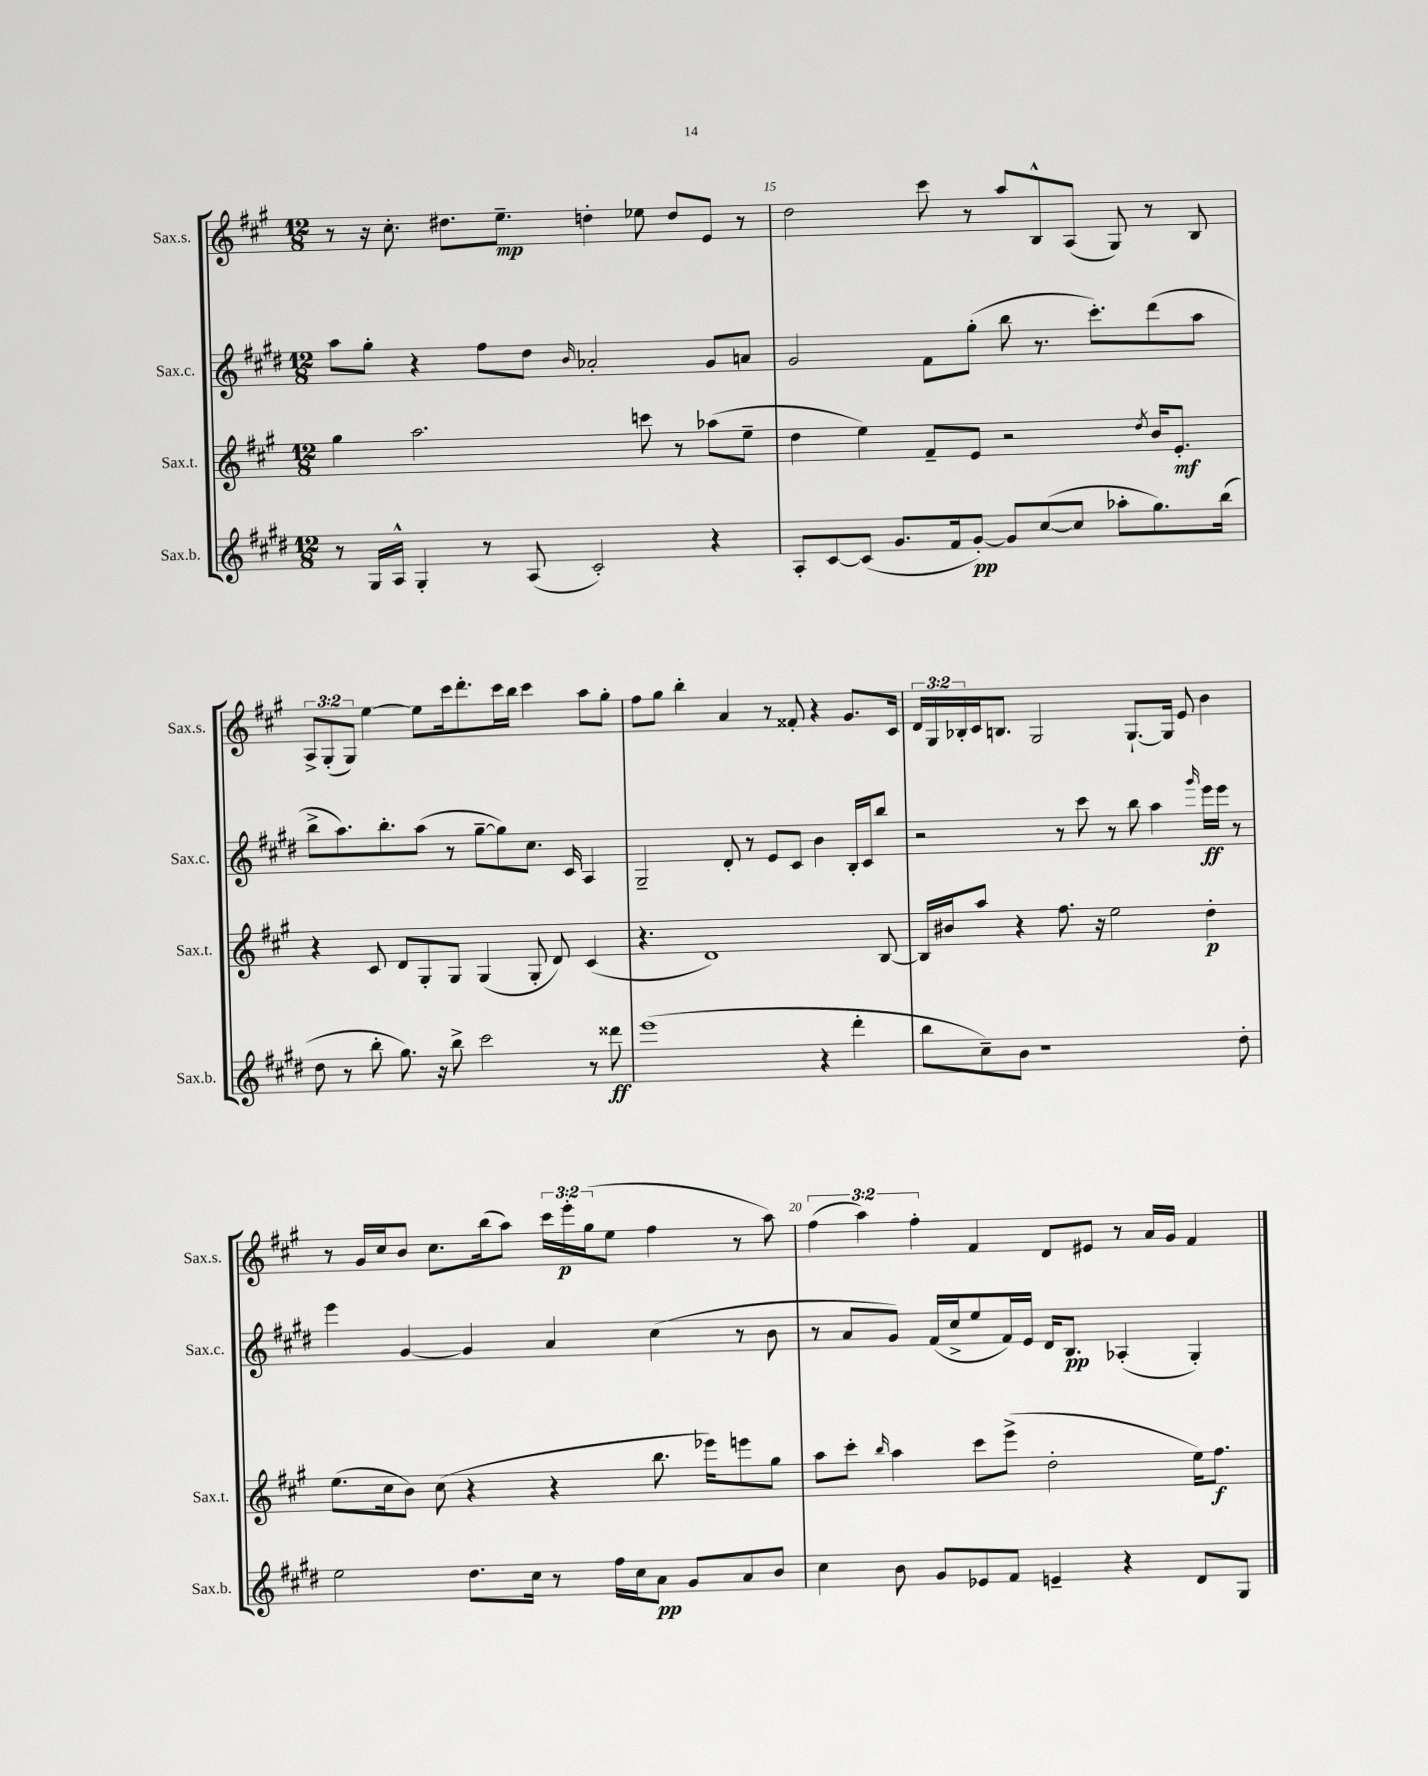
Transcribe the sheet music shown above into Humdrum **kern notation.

**kern	**dynam	**kern	**dynam	**kern	**dynam	**kern	**dynam
*part4	*part4	*part3	*part3	*part2	*part2	*part1	*part1
*staff4	*staff4	*staff3	*staff3	*staff2	*staff2	*staff1	*staff1
*I"Sax.b.	*	*I"Sax.t.	*	*I"Sax.c.	*	*I"Sax.s.	*
*I'Sax.b.	*	*I'Sax.t.	*	*I'Sax.c.	*	*I'Sax.s.	*
*clefG2	*	*clefG2	*	*clefG2	*	*clefG2	*
*k[f#c#g#d#]	*	*k[f#c#g#]	*	*k[f#c#g#d#]	*	*k[f#c#g#]	*
*M12/8	*	*M12/8	*	*M12/8	*	*M12/8	*
=14	=14	=14	=14	=14	=14	=14	=14
8r	.	4gg#\	.	8aa\L	.	8r	.
16G#/LL	.	.	.	8gg#'\J	.	16r	.
16A^^/JJ	.	.	.	.	.	8.cc#'\	.
4G#'/	.	2.aa\	.	4r	.	.	.
.	.	.	.	.	.	8.dd#X\L	.
8r	.	.	.	8ff#\L	.	.	.
.	.	.	.	.	.	8.ee~\J	mp
(8A/	.	.	.	8dd#\J	.	.	.
.	.	.	.	16qqb/	.	.	.
2c#'/)	.	.	.	2a-X'/	.	4ddn'\	.
.	.	8cccn\	.	.	.	8ee-X\	.
.	.	8r	.	.	.	8dd/L	.
4r	.	(8aa-X\L	.	8g#/L	.	8e/J	.
.	.	8ee~\J	.	8an/J	.	8r	.
=15	=15	=15	=15	=15	=15	=15	=15
8A'/L	.	4dd\	.	2g#/	.	2dd\	.
[8c#/	.	.	.	.	.	.	.
(8c#/J]	.	4ee\)	.	.	.	.	.
8.g#/L	.	.	.	.	.	.	.
.	.	8f#~/L	.	8f#\L	.	8ccc#\	.
16f#/k	.	.	.	.	.	.	.
[8g#'/J)	pp	8e/J	.	(8gg#'\J	.	8r	.
8g#/L]	.	2r	.	8bb\	.	8aa/L	.
([8cc#/	.	.	.	8.r	.	8B^^/	.
8cc#/J]	.	.	.	.	.	(8A/J	.
.	.	.	.	8.ccc#'\L)	.	.	.
8aa-X'\L	.	.	.	.	.	8G#/)	.
.	.	8qdd/	.	.	.	.	.
8.gg#\)	.	16b/KL	.	(8ddd#\	.	8r	.
.	.	8.e'/J	mf	.	.	.	.
.	.	.	.	8aa\J	.	8B/	.
(16bb\Jk	.	.	.	.	.	.	.
!!LO:LB:g=z
=16	=16	=16	=16	=16	=16	=16	=16
8dd#\	.	4r	.	8bb^\L	.	12A^/L	.
.	.	.	.	.	.	(12G#'/	.
8r	.	.	.	8.aa\)	.	.	.
.	.	.	.	.	.	12G#/J)	.
8bb'\	.	8c#/	.	.	.	[4ee\	.
.	.	.	.	8.bb'\	.	.	.
8.gg#\)	.	8d/L	.	.	.	.	.
.	.	8G#'/	.	(8aa\J	.	8ee\L]	.
16r	.	.	.	.	.	.	.
8bb^\	.	8G#/J	.	8r	.	16ccc#\k	.
.	.	.	.	.	.	8.ddd'\	.
2ccc#\	.	(4G#/	.	[8gg#~\L	.	.	.
.	.	.	.	8gg#\])	.	16ccc#\L	.
.	.	.	.	.	.	16bb\JJ	.
.	.	8G#'/	.	8.cc#\J	.	4ccc#\	.
.	.	8d/)	.	.	.	.	.
.	.	.	.	16c#/	.	.	.
8r	.	(4c#/	.	4A/	.	8aa\L	.
8ddd##X\	ff	.	.	.	.	8gg#'\J	.
=17	=17	=17	=17	=17	=17	=17	=17
(1eee	.	4.r	.	2G#~/	.	8ff#\L	.
.	.	.	.	.	.	8gg#\J	.
.	.	.	.	.	.	4bb'\	.
.	.	1d)	.	.	.	.	.
.	.	.	.	8d#'/	.	4a/	.
.	.	.	.	8r	.	.	.
.	.	.	.	8e/L	.	8r	.
.	.	.	.	8c#/J	.	8f##X'/	.
4r	.	.	.	4b\	.	4r	.
4ddd#'\	.	.	.	16B'/LL	.	8.g#/L	.
.	.	.	.	16c#/J	.	.	.
.	.	[8B/	.	8bb/J	.	.	.
.	.	.	.	.	.	16c#/Jk	.
=18	=18	=18	=18	=18	=18	=18	=18
8bb\L	.	16B/LL]	.	2r	.	24d/LL	.
.	.	.	.	.	.	24G#/	.
.	.	16b#X/J	.	.	.	.	.
.	.	.	.	.	.	24B-X'/	.
8cc#~\)	.	8aa/J	.	.	.	16c#/J	.
.	.	.	.	.	.	8.Bn/J	.
8b\J	.	4r	.	.	.	.	.
1r	.	.	.	.	.	2G#/	.
.	.	8.ff#\	.	8r	.	.	.
.	.	.	.	8ccc#\	.	.	.
.	.	16r	.	.	.	.	.
.	.	2ee\	.	8r	.	.	.
.	.	.	.	8bb\	.	[8.G#`/L	.
.	.	.	.	4aa\	.	.	.
.	.	.	.	.	.	16G#/Jk]	.
.	.	.	.	.	.	8e/	.
.	.	.	.	16qqggg#/	.	.	.
.	.	4dd'\	p	16eee\LL	ff	4b\	.
.	.	.	.	16eee\JJ	.	.	.
8dd#'\	.	.	.	8r	.	.	.
!!LO:LB:g=z
=19	=19	=19	=19	=19	=19	=19	=19
2ee\	.	(8.ee\L	.	4eee\	.	8r	.
.	.	.	.	.	.	16g#/LL	.
.	.	16cc#\k	.	.	.	16cc#/J	.
.	.	8b\J)	.	[4g#/	.	8b/J	.
.	.	(8cc#\	.	.	.	8.cc#\L	.
8.dd#\L	.	4r	.	4g#/]	.	.	.
.	.	.	.	.	.	(16bb\k	.
.	.	.	.	.	.	8aa\J)	.
16cc#\Jk	.	.	.	.	.	.	.
8r	.	4r	.	4a/	.	24ccc#\LL	.
.	.	.	.	.	.	24eee'\	p
.	.	.	.	.	.	(24gg#\J	.
16ff#\LL	.	.	.	.	.	8ee\J	.
16cc#\J	.	.	.	.	.	.	.
8a\J	pp	8.bb\	.	(4cc#\	.	4ff#\	.
8g#/L	.	.	.	.	.	.	.
.	.	16eee-X\KL)	.	.	.	.	.
8a/	.	8eeen\	.	8r	.	8r	.
8b/J	.	8gg#\J	.	8b\	.	8aa\)	.
=20	=20	=20	=20	=20	=20	=20	=20
4cc#\	.	8aa\L	.	8r	.	(6ff#\	.
.	.	8ccc#'\J	.	8a/L	.	.	.
.	.	.	.	.	.	6aa\)	.
.	.	16qqbb/	.	.	.	.	.
8b\	.	4aa\	.	8g#/J)	.	.	.
.	.	.	.	.	.	6ff#'\	.
8g#/L	.	.	.	(16f#/LL	.	.	.
.	.	.	.	16cc#^/J	.	.	.
8e-X/	.	8ccc#\L	.	8ee/	.	4f#/	.
8f#/J	.	(8eee^\J	.	16f#/L)	.	.	.
.	.	.	.	16e/JJ	.	.	.
4en~/	.	2dd'\	.	16d#/KL	.	8d/L	.
.	.	.	.	8.B/J	pp	.	.
.	.	.	.	.	.	8e#X/J	.
4r	.	.	.	(4A-X'/	.	8r	.
.	.	.	.	.	.	16a/LL	.
.	.	.	.	.	.	16g#/JJ	.
8d#/L	.	16ee\KL)	.	4G#'/)	.	4f#/	.
.	.	8.ff#\J	f	.	.	.	.
8G#/J	.	.	.	.	.	.	.
==	==	==	==	==	==	==	==
*-	*-	*-	*-	*-	*-	*-	*-
